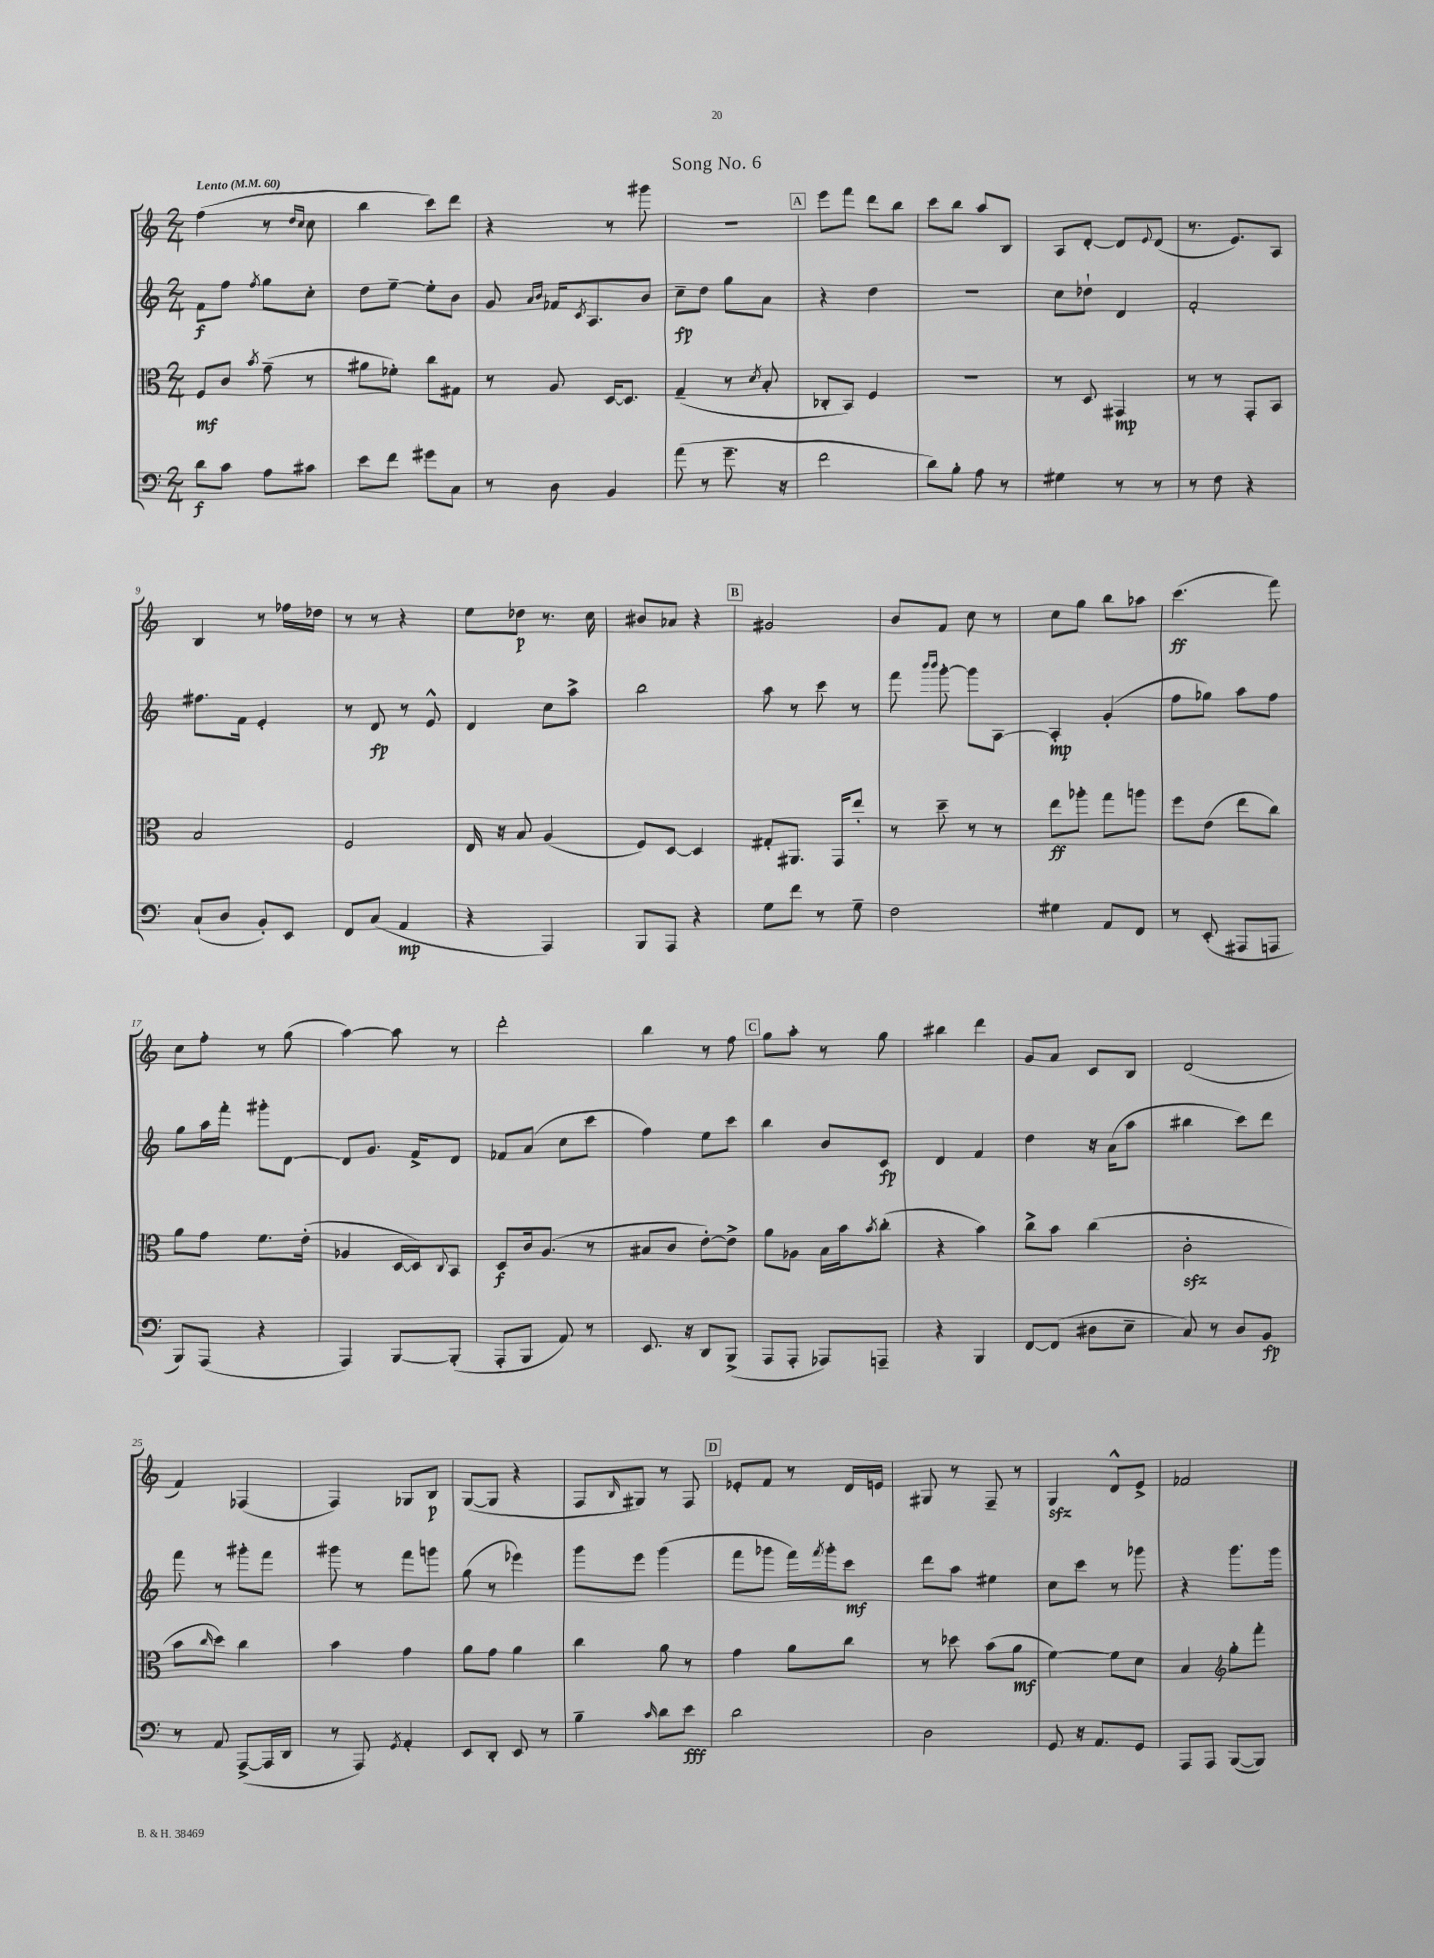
\header { title = "Song No. 6" }
<<
\new StaffGroup <<
\new Staff = "s0" {
    \clef treble \key c \major \numericTimeSignature \time 2/4 \tempo "Lento" 4 = 60
    f''4( r8 \grace { d''16 c''16 } c''8 |
    b''4 c'''8) d'''8 |
    r4 r8 gis'''8 |
    R2 |
    \mark \markup { \box "A" } e'''8 f'''8 d'''8 b''8 |
    c'''8 b''8 a''8 b8 |
    a8 d'8~-. d'8 \appoggiatura { e'8 } d'8( |
    r8. e'8.) a8 |
    b4 r8 fes''16 des''16 |
    r8 r8 r4 |
    e''8 des''8\p r8. c''16 |
    bis'8 aes'8 r4 |
    \mark \markup { \box "B" } gis'2 |
    b'8 f'8 c''8 r8 |
    c''8 g''8 b''8 aes''8 |
    c'''4.\ff( f'''8) |
    c''8 f''8-. r8 g''8( |
    a''4~) a''8 r8 |
    d'''2-. |
    b''4 r8 f''8 |
    \mark \markup { \box "C" } g''8 a''8-. r8 g''8 |
    bis''4 d'''4 |
    g'8 a'8 c'8 b8 |
    d'2( |
    f'4) fes4( |
    f4) ges8 b8\p |
    g8~( g8 r4 |
    f8 \grace { b16 } gis8) r8 f8 |
    \mark \markup { \box "D" } ees'8-. f'8 r8 d'16 e'16 |
    gis8 r8 f8-- r8 |
    g4\sfz d'8-^ e'8-> |
    fes'2 \bar "|." |
}
\new Staff = "s1" {
    \clef treble \key c \major \numericTimeSignature \time 2/4
    f'8\f f''8 \acciaccatura { f''8 } g''8 c''8-. |
    d''8 e''8~-- e''8-. b'8 |
    g'8 \grace { a'16 b'16 } fes'16 \acciaccatura { c'8 } a8. b'8 |
    c''8--\fp d''8 g''8 a'8 |
    \mark \markup { \box "A" } r4 d''4 |
    r2 |
    c''8 des''8-! d'4 |
    f'2-. |
    fis''8. f'16 e'4-. |
    r8 d'8\fp r8 e'8-^ |
    d'4 c''8 a''8-> |
    b''2 |
    \mark \markup { \box "B" } a''8 r8 c'''8 r8 |
    f'''8 \grace { b'''16 b'''16 } g'''8~-. g'''8 a8~ |
    a4-.\mp g'4-.( |
    f''8 ges''8) a''8 f''8 |
    g''8 a''16 f'''16-. gis'''8-. d'8~ |
    d'8 g'8. f'16-> d'8 |
    fes'8 a'8( c''8 c'''8 |
    f''4) e''8 c'''8 |
    \mark \markup { \box "C" } b''4 b'8 c'8\fp |
    d'4 f'4 |
    d''4 r16 a'16( a''8 |
    bis''4 c'''8) d'''8 |
    f'''8 r8 gis'''8-. f'''8 |
    gis'''8 r8 f'''8 g'''8 |
    g''8( r8 ees'''4) |
    g'''8 e'''8 g'''4( |
    \mark \markup { \box "D" } f'''8 ges'''8 f'''16) \acciaccatura { f'''8 } ges'''16-. c'''8\mf |
    d'''8 a''8 eis''4 |
    c''8 c'''8 r8 ges'''8 |
    r4 g'''8. g'''16 \bar "|." |
}
\new Staff = "s2" {
    \clef alto \key c \major \numericTimeSignature \time 2/4
    f8\mf c'8 \acciaccatura { b'8 } g'8--( r8 |
    ais'8 fes'8-.) c''8 gis8 |
    r8 a8 d16~ d8. |
    g4--( r8 \acciaccatura { d'8 } b8-. |
    \mark \markup { \box "A" } ces8-. b,8) f4 |
    r2 |
    r8 d8 gis,4\mp |
    r8 r8 g,8-. b,8 |
    b2 |
    f2 |
    e16 r16 b8 a4( |
    f8) d8~ d4 |
    \mark \markup { \box "B" } gis8-. ais,8. g,16 e''8-. |
    r8 d''8-- r8 r8 |
    e''8\ff aes''8-. g''8 a''8 |
    f''8 e'8( e''8 c''8) |
    a'8 g'8 f'8. e'16-.( |
    aes4 d16~ d16) \appoggiatura { c8 } b,8 |
    d8\f c'16 a8.( r8 |
    bis8 c'8 e'8~-.) e'8-> |
    \mark \markup { \box "C" } a'8 aes8 b16 b'16 \acciaccatura { b'8 } c''8-.( |
    r4 b'4) |
    c''8-> b'8 c''4( |
    c'2-.\sfz |
    b'8 \grace { c''16 } d''8) c''4 |
    b'4 g'4 |
    a'8 g'8 a'4 |
    c''4 a'8 r8 |
    \mark \markup { \box "D" } g'4 a'8 c''8 |
    r8 des''8 b'8( a'8\mf |
    f'4~) f'8 d'8 |
    b4 \clef treble g''8-. f'''8-. \bar "|." |
}
\new Staff = "s3" {
    \clef bass \key c \major \numericTimeSignature \time 2/4
    d'8\f c'8 a8 cis'8 |
    e'8 f'8 gis'8 c8 |
    r8 d8 b,4 |
    a'8( r8 g'8.-- r16 |
    \mark \markup { \box "A" } f'2 |
    d'8) b8-. a8 r8 |
    gis4 r8 r8 |
    r8 f8 r4 |
    c8-!( d8 b,8-.) e,8 |
    f,8 c8( a,4\mp |
    r4 a,,4) |
    b,,8 a,,8 r4 |
    \mark \markup { \box "B" } g8 f'8 r8 g8-- |
    f2 |
    gis4 a,8 f,8 |
    r8 e,8-.( ais,,8 a,,8 |
    b,,8) a,,8( r4 |
    a,,4) b,,8~ b,,8-.( |
    a,,8-. b,,8 a,8) r8 |
    e,8. r16 d,8 b,,8->( |
    \mark \markup { \box "C" } a,,8 a,,8-. aes,,8) a,,8-- |
    r4 b,,4 |
    f,8~ f,8( dis8 e8-- |
    c8) r8 d8 b,8\fp |
    r8 a,8 a,,8~->( a,,16 d,16 |
    r8 a,,8) \acciaccatura { g,8 } a,4-. |
    e,8 d,8-. e,8 r8 |
    b4-- \grace { c'16 } d'8 e'8\fff |
    \mark \markup { \box "D" } d'2 |
    d2 |
    g,8 r16 a,8. g,8 |
    a,,8 a,,8 b,,8~( b,,8) \bar "|." |
}
>>
>>
